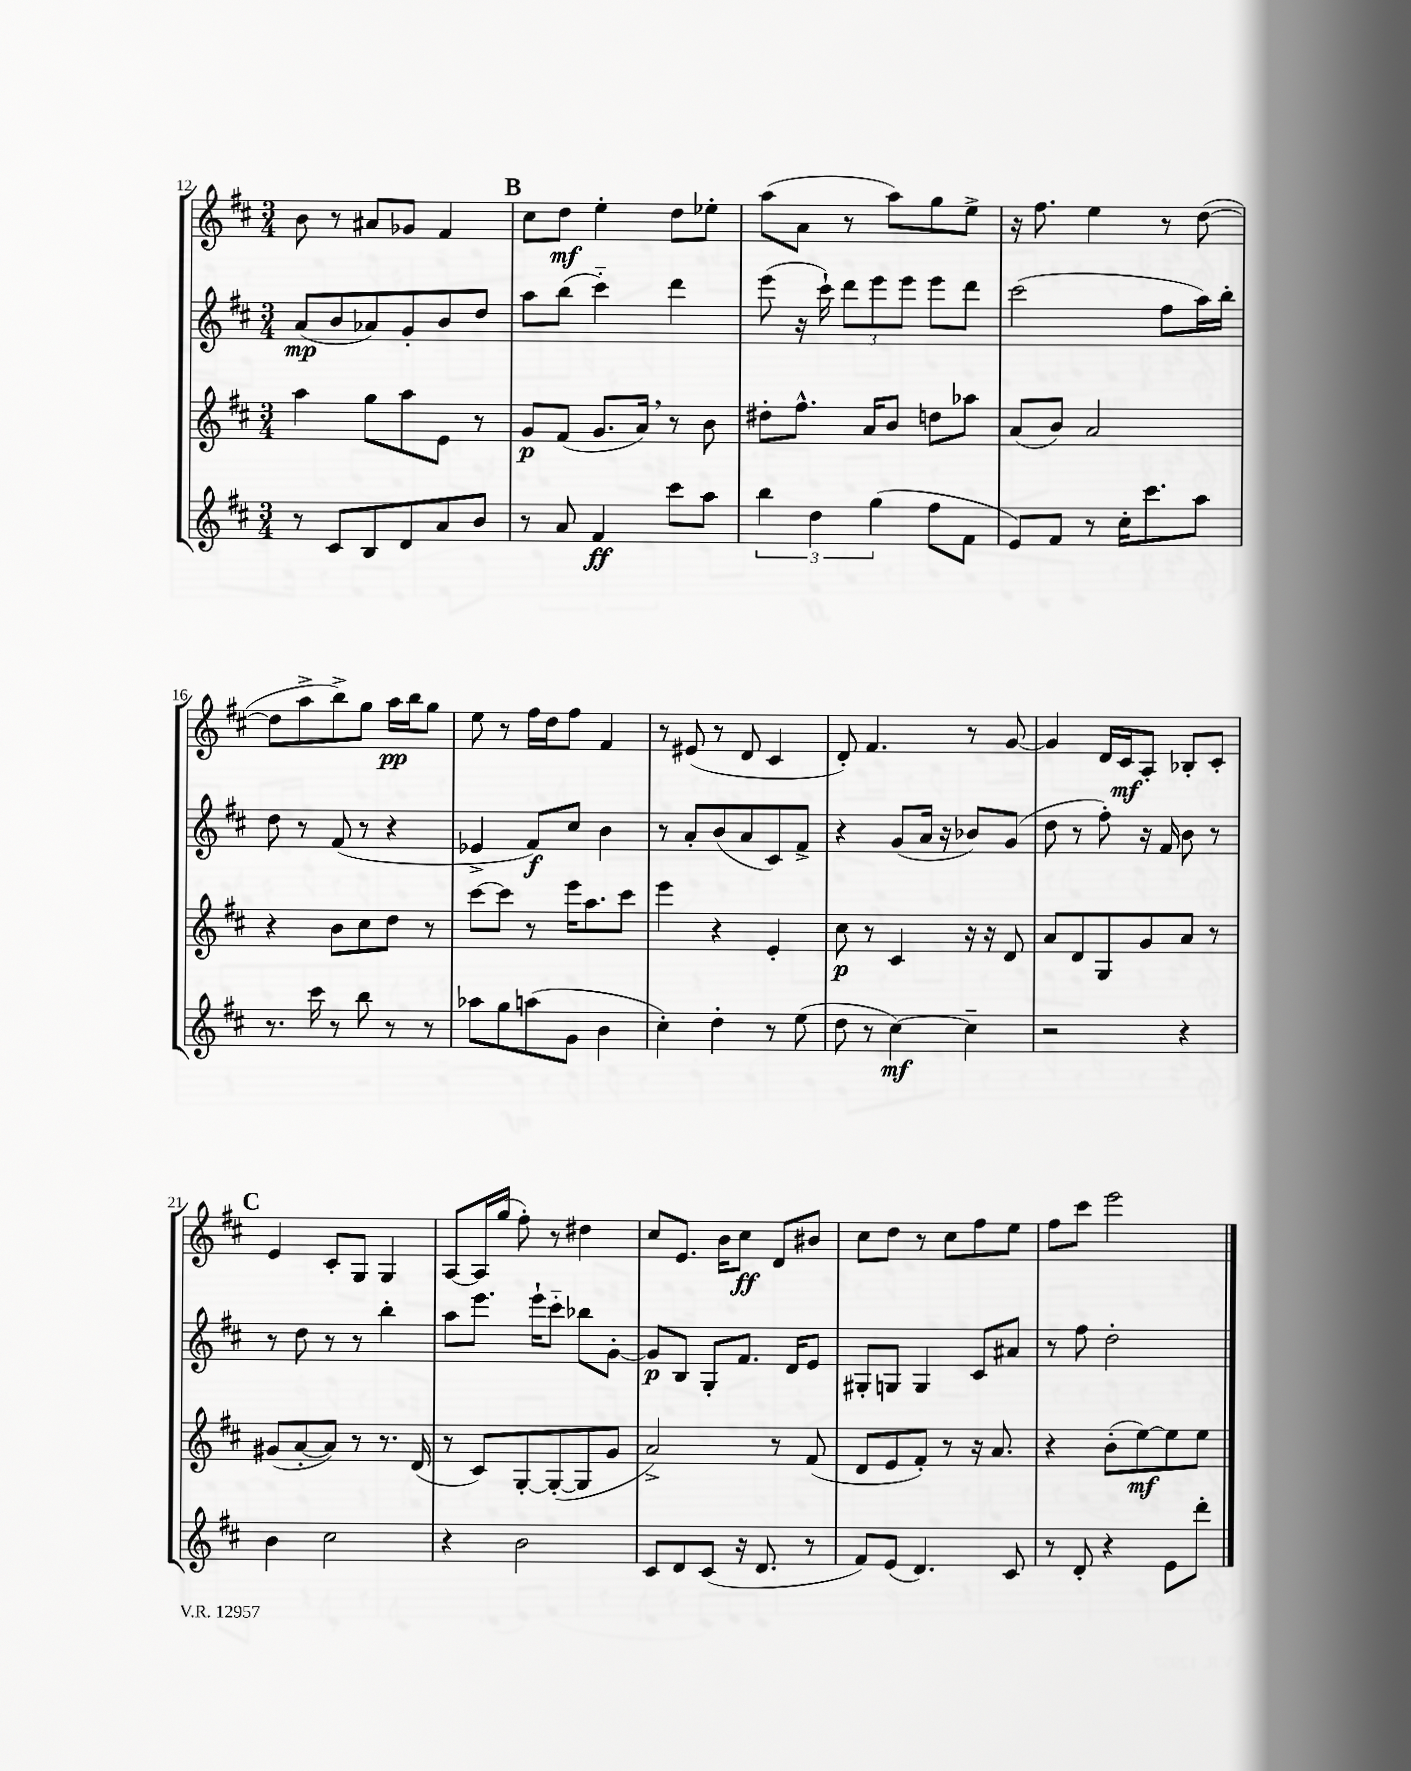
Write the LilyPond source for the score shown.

<<
\new StaffGroup <<
\new Staff = "s0" {
    \clef treble \key d \major \numericTimeSignature \time 3/4
    b'8 r8 ais'8 ges'8 fis'4 |
    \mark \markup { \bold "B" } cis''8 d''8\mf e''4-. d''8 ees''8-. |
    a''8( a'8 r8 a''8) g''8 e''8-> |
    r16 fis''8. e''4 r8 d''8~( |
    d''8 a''8-> b''8->) g''8 a''16\pp b''16 g''8 |
    e''8 r8 fis''16 d''16 fis''8 fis'4 |
    r8 eis'8( r8 d'8 cis'4 |
    d'8-.) fis'4. r8 g'8~ |
    g'4 d'16 cis'16\mf a8-. bes8-. cis'8-. |
    \mark \markup { \bold "C" } e'4 cis'8-. g8 g4 |
    a8~ a16 g''16( fis''8-.) r8 dis''4 |
    cis''8 e'8. b'16 cis''8\ff d'8 bis'8 |
    cis''8 d''8 r8 cis''8 fis''8 e''8 |
    fis''8 cis'''8 e'''2 \bar "|." |
}
\new Staff = "s1" {
    \clef treble \key d \major \numericTimeSignature \time 3/4
    a'8\mp( b'8 aes'8) g'8-. b'8 d''8 |
    \mark \markup { \bold "B" } a''8 b''8( cis'''4-_) d'''4 |
    e'''8( r16 cis'''16-!) \tuplet 3/2 { d'''8 e'''8 e'''8 } e'''8 d'''8 |
    cis'''2( fis''8 a''16) b''16-. |
    d''8 r8 fis'8( r8 r4 |
    ees'4-> fis'8\f) cis''8 b'4 |
    r8 a'8-. b'8( a'8 cis'8) fis'8-> |
    r4 g'8( a'16 r16 bes'8) g'8( |
    d''8 r8 fis''8-.) r16 fis'16 b'8 r8 |
    \mark \markup { \bold "C" } r8 d''8 r8 r8 b''4-. |
    a''8 e'''8. e'''16-! cis'''8-_ bes''8 g'8~-. |
    g'8\p b8 g8-. fis'8. d'16 e'8 |
    gis8-. g8 g4 cis'8 ais'8 |
    r8 fis''8 d''2-. \bar "|." |
}
\new Staff = "s2" {
    \clef treble \key d \major \numericTimeSignature \time 3/4
    a''4 g''8 a''8 e'8 r8 |
    \mark \markup { \bold "B" } g'8\p fis'8( g'8. a'16) \breathe r8 b'8 |
    dis''8-. fis''8.-^ a'16 b'8 d''8 aes''8 |
    a'8( b'8) a'2 |
    r4 b'8 cis''8 d''8 r8 |
    cis'''8~ cis'''8 r8 e'''16 a''8. cis'''8 |
    e'''4 r4 e'4-. |
    cis''8\p r8 cis'4 r16 r16 d'8 |
    a'8 d'8 g8 g'8 a'8 r8 |
    \mark \markup { \bold "C" } gis'8( a'8~-. a'8) r8 r8. d'16( |
    r8 cis'8) g8~-. g8~-.( g8 g'8 |
    a'2->) r8 fis'8( |
    d'8 e'8 fis'8-.) r8 r16 a'8. |
    r4 b'8-.( e''8~\mf) e''8 e''8 \bar "|." |
}
\new Staff = "s3" {
    \clef treble \key d \major \numericTimeSignature \time 3/4
    r8 cis'8 b8 d'8 a'8 b'8 |
    \mark \markup { \bold "B" } r8 a'8 fis'4\ff cis'''8 a''8 |
    \tuplet 3/2 { b''4 d''4 g''4( } fis''8 fis'8 |
    e'8) fis'8 r8 cis''16-. cis'''8. a''8 |
    r8. cis'''16 r8 b''8 r8 r8 |
    aes''8 g''8 a''8( g'8 b'4 |
    cis''4-.) d''4-. r8 e''8( |
    d''8 r8 cis''4~\mf) cis''4-- |
    r2 r4 |
    \mark \markup { \bold "C" } b'4 cis''2 |
    r4 b'2 |
    cis'8 d'8 cis'8( r16 d'8. r8 |
    fis'8) e'8( d'4.) cis'8 |
    r8 d'8-. r4 e'8 d'''8-. \bar "|." |
}
>>
>>
\layout { \context { \Score currentBarNumber = #12 } }
